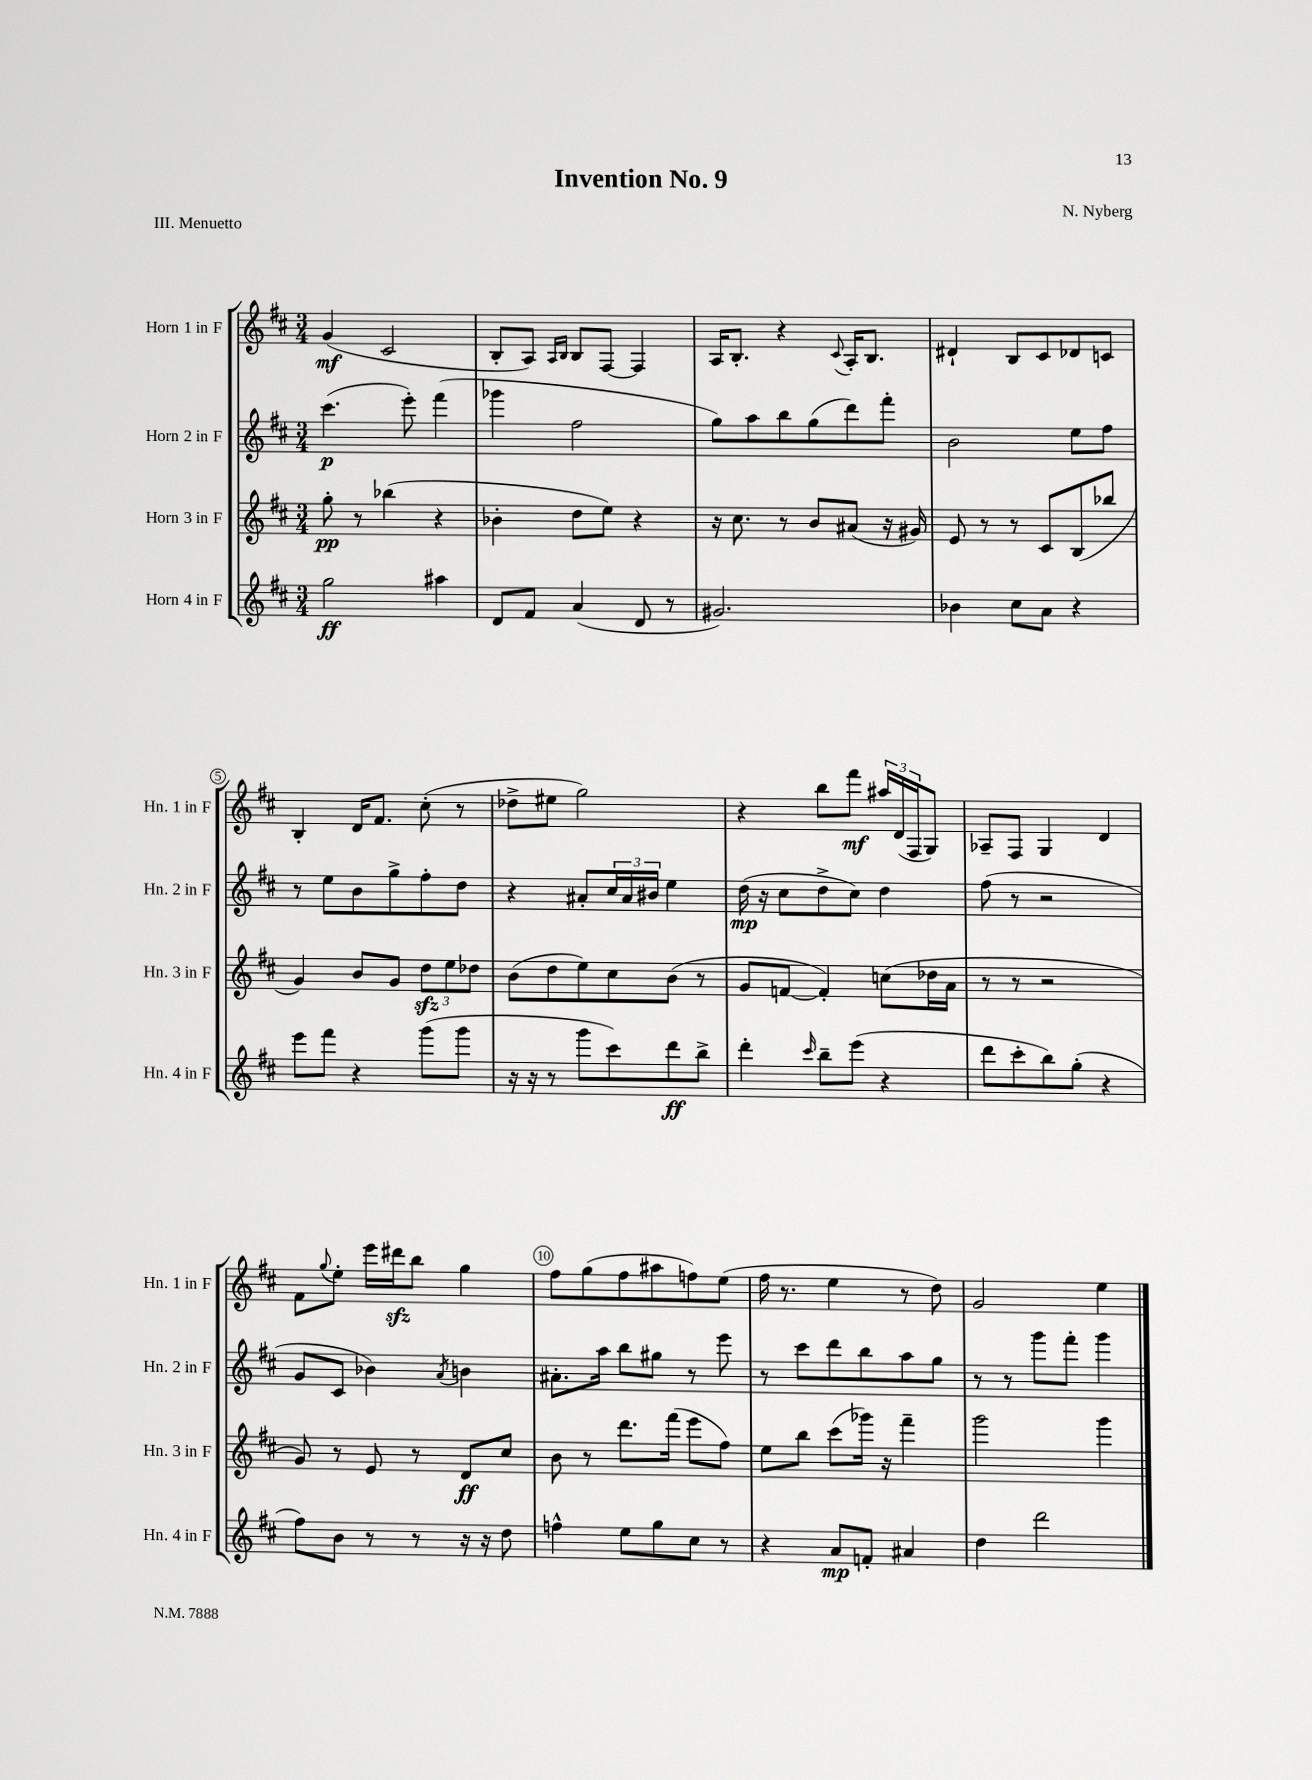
\header { title = "Invention No. 9" composer = "N. Nyberg" piece = "III. Menuetto" }
<<
\new StaffGroup <<
\new Staff = "s0" \with { instrumentName = "Horn 1 in F" shortInstrumentName = "Hn. 1 in F" } {
    \clef treble \key d \major \numericTimeSignature \time 3/4
    g'4\mf( cis'2 |
    b8-. a8) \grace { a16 b16 } b8 fis8~ fis4 |
    a16 b8.-. r4 \appoggiatura { cis'8 } a16-. b8. |
    dis'4-! b8 cis'8 des'8 c'8 |
    b4-. d'16 fis'8. cis''8-.( r8 |
    des''8-> eis''8 g''2) |
    r4 b''8 fis'''8\mf \tuplet 3/2 { ais''16 d'16( fis16 } g8) |
    aes8-- fis8 g4 d'4 |
    fis'8 \appoggiatura { g''8 } e''8-. e'''16 dis'''16\sfz b''8 g''4 |
    fis''8 g''8( fis''8 ais''8 f''8) e''8( |
    fis''16 r8. e''4 r8 d''8) |
    g'2 e''4 \bar "|." |
}
\new Staff = "s1" \with { instrumentName = "Horn 2 in F" shortInstrumentName = "Hn. 2 in F" } {
    \clef treble \key d \major \numericTimeSignature \time 3/4
    cis'''4.\p( e'''8-.) fis'''4( |
    ges'''4 fis''2 |
    g''8) a''8 b''8 g''8( d'''8) fis'''8-. |
    b'2 e''8 fis''8 |
    r8 e''8 b'8 g''8-> fis''8-. d''8 |
    r4 ais'8-. \tuplet 3/2 { cis''16 ais'16 bis'16 } e''4 |
    d''16\mp( r16 cis''8 d''8-> cis''8) d''4 |
    fis''8( r8 r2 |
    g'8 cis'8 bes'4) \acciaccatura { a'8 } b'4 |
    ais'8.-. a''16 b''8 gis''8 r8 e'''8 |
    r8 cis'''8 d'''8 b''8 a''8 g''8 |
    r8 r8 g'''8 fis'''8-. g'''4 \bar "|." |
}
\new Staff = "s2" \with { instrumentName = "Horn 3 in F" shortInstrumentName = "Hn. 3 in F" } {
    \clef treble \key d \major \numericTimeSignature \time 3/4
    g''8-.\pp r8 bes''4( r4 |
    bes'4-. d''8 e''8) r4 |
    r16 cis''8. r8 b'8 ais'8( r16 gis'16) |
    e'8 r8 r8 cis'8 b8( bes''8 |
    g'4) b'8 g'8 \tuplet 3/2 { d''8\sfz e''8 des''8 } |
    b'8( d''8 e''8) cis''8 b'8( r8 |
    g'8 f'8~ f'4-.) c''8( des''16 a'16 |
    r8 r8 r2 |
    g'8) r8 e'8 r8 d'8\ff cis''8 |
    b'8 r8 d'''8. fis'''16( e'''8 fis''8) |
    e''8 b''8 cis'''8( ges'''16) r16 fis'''4-- |
    g'''2 g'''4 \bar "|." |
}
\new Staff = "s3" \with { instrumentName = "Horn 4 in F" shortInstrumentName = "Hn. 4 in F" } {
    \clef treble \key d \major \numericTimeSignature \time 3/4
    g''2\ff ais''4 |
    d'8 fis'8 a'4( d'8 r8 |
    gis'2.) |
    bes'4 cis''8 a'8 r4 |
    e'''8 fis'''8 r4 g'''8( g'''8 |
    r16 r16 r8 g'''8 cis'''8) d'''8\ff b''8-> |
    d'''4-. \grace { cis'''16 } b''8-- e'''8( r4 |
    d'''8 cis'''8-. b''8) g''8-.( r4 |
    fis''8) b'8 r8 r8 r16 r16 d''8 |
    f''4-^ e''8 g''8 cis''8 r8 |
    r4 a'8\mp f'8-. ais'4 |
    d''4 d'''2 \bar "|." |
}
>>
>>
\layout { \context { \Score \override BarNumber.break-visibility = ##(#f #t #t) barNumberVisibility = #(every-nth-bar-number-visible 5) \override BarNumber.stencil = #(make-stencil-circler 0.1 0.3 ly:text-interface::print) } }
